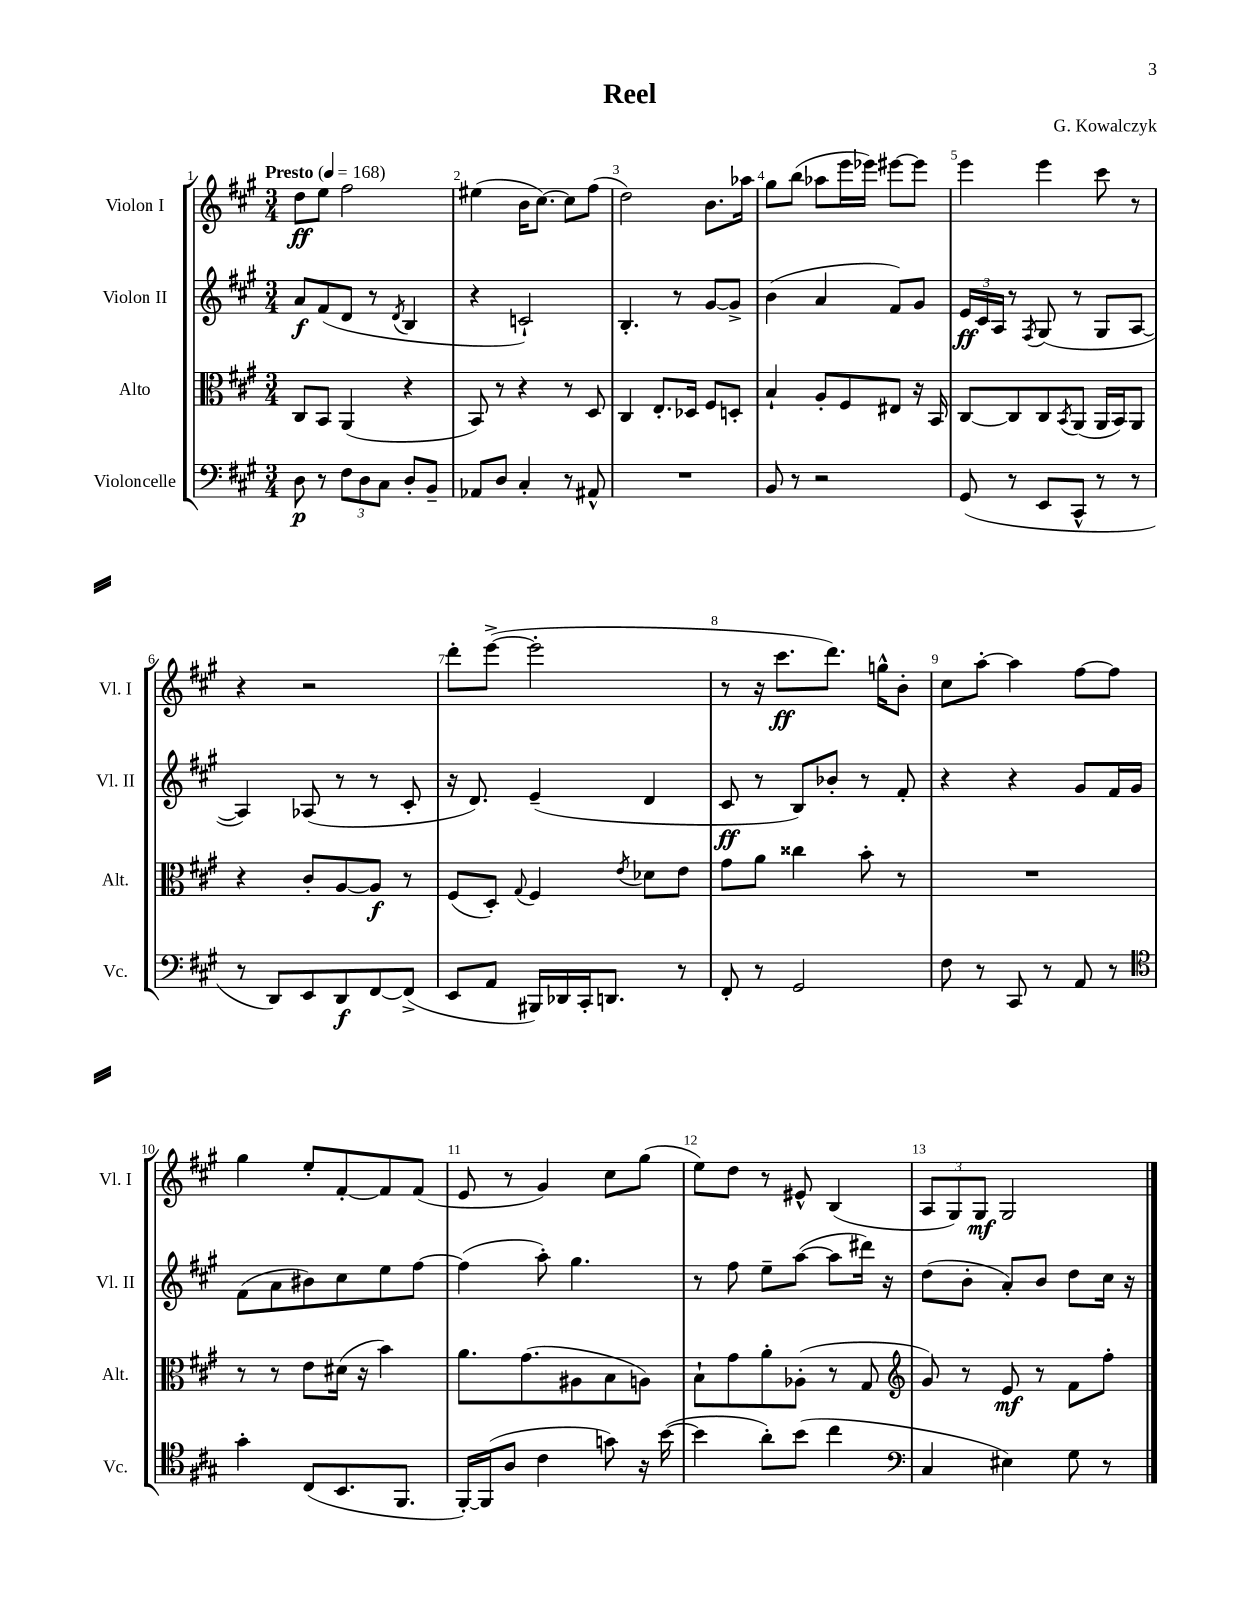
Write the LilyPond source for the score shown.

\header { title = "Reel" composer = "G. Kowalczyk" }
<<
\new StaffGroup <<
\new Staff = "s0" \with { instrumentName = "Violon I" shortInstrumentName = "Vl. I" } {
    \clef treble \key a \major \numericTimeSignature \time 3/4 \tempo "Presto" 4 = 168
    d''8\ff e''8 fis''2 |
    eis''4( b'16 cis''8.~) cis''8 fis''8( |
    d''2) b'8. aes''16 |
    gis''8 b''8( aes''8 e'''16 ees'''16) eis'''8~ eis'''8 |
    e'''4 e'''4 cis'''8 r8 |
    r4 r2 |
    d'''8-. e'''8~->( e'''2-. |
    r8 r16 cis'''8.\ff d'''8.) g''16-^ b'8-. |
    cis''8 a''8~-. a''4 fis''8~ fis''8 |
    gis''4 e''8-. fis'8~-. fis'8 fis'8( |
    e'8 r8 gis'4) cis''8 gis''8( |
    e''8) d''8 r8 eis'8-^ b4( |
    \tuplet 3/2 { a8 gis8) gis8\mf } gis2 \bar "|." |
}
\new Staff = "s1" \with { instrumentName = "Violon II" shortInstrumentName = "Vl. II" } {
    \clef treble \key a \major \numericTimeSignature \time 3/4
    a'8\f fis'8( d'8 r8 \acciaccatura { d'8 } b4 |
    r4 c'2-!) |
    b4.-. r8 gis'8~ gis'8-> |
    b'4( a'4 fis'8) gis'8 |
    \tuplet 3/2 { e'16\ff cis'16 a16 } r8 \acciaccatura { fis8 } gis8( r8 gis8 a8~ |
    a4) aes8( r8 r8 cis'8-. |
    r16 d'8.) e'4--( d'4 |
    cis'8\ff r8 b8) bes'8-. r8 fis'8-. |
    r4 r4 gis'8 fis'16 gis'16 |
    fis'8( a'8 bis'8) cis''8 e''8 fis''8~ |
    fis''4( a''8-.) gis''4. |
    r8 fis''8 e''8-- a''8~( a''8 dis'''16) r16 |
    d''8( b'8-. a'8-.) b'8 d''8 cis''16 r16 \bar "|." |
}
\new Staff = "s2" \with { instrumentName = "Alto" shortInstrumentName = "Alt." } {
    \clef alto \key a \major \numericTimeSignature \time 3/4
    cis8 b,8 a,4( r4 |
    b,8) r8 r4 r8 d8 |
    cis4 e8.-. des16 fis8 d8-. |
    b4-! a8-. fis8 eis8 r16 b,16 |
    cis8~ cis8 cis8 \acciaccatura { b,8 } a,8( a,16 b,16) a,8 |
    r4 cis'8-. a8~ a8\f r8 |
    fis8( d8-.) \appoggiatura { gis8 } fis4 \acciaccatura { e'8 } des'8 e'8 |
    gis'8 a'8 cisis''4 b'8-. r8 |
    R2. |
    r8 r8 e'8 dis'16( r16 b'4) |
    a'8. gis'8.( ais8 b8 a8) |
    b8-! gis'8 a'8-. aes8-.( r8 gis8 |
    \clef treble gis'8) r8 e'8\mf r8 fis'8 fis''8-. \bar "|." |
}
\new Staff = "s3" \with { instrumentName = "Violoncelle" shortInstrumentName = "Vc." } {
    \clef bass \key a \major \numericTimeSignature \time 3/4
    d8\p r8 \tuplet 3/2 { fis8 d8 cis8 } d8-. b,8-- |
    aes,8 d8 cis4-. r8 ais,8-^ |
    R2. |
    b,8 r8 r2 |
    gis,8( r8 e,8 cis,8-^ r8 r8 |
    r8 d,8) e,8 d,8\f fis,8~ fis,8->( |
    e,8 a,8 bis,,16) des,16 cis,16-. d,8. r8 |
    fis,8-. r8 gis,2 |
    fis8 r8 cis,8 r8 a,8 r8 |
    \clef tenor gis'4-. cis8( b,8. fis,8. |
    fis,16~-.) fis,16( a8 cis'4 g'8) r16 b'16~( |
    b'4 a'8-.) b'8( cis''4 |
    \clef bass cis4 eis4) gis8 r8 \bar "|." |
}
>>
>>
\layout { \context { \Score \override BarNumber.break-visibility = ##(#f #t #t) barNumberVisibility = #all-bar-numbers-visible } }
